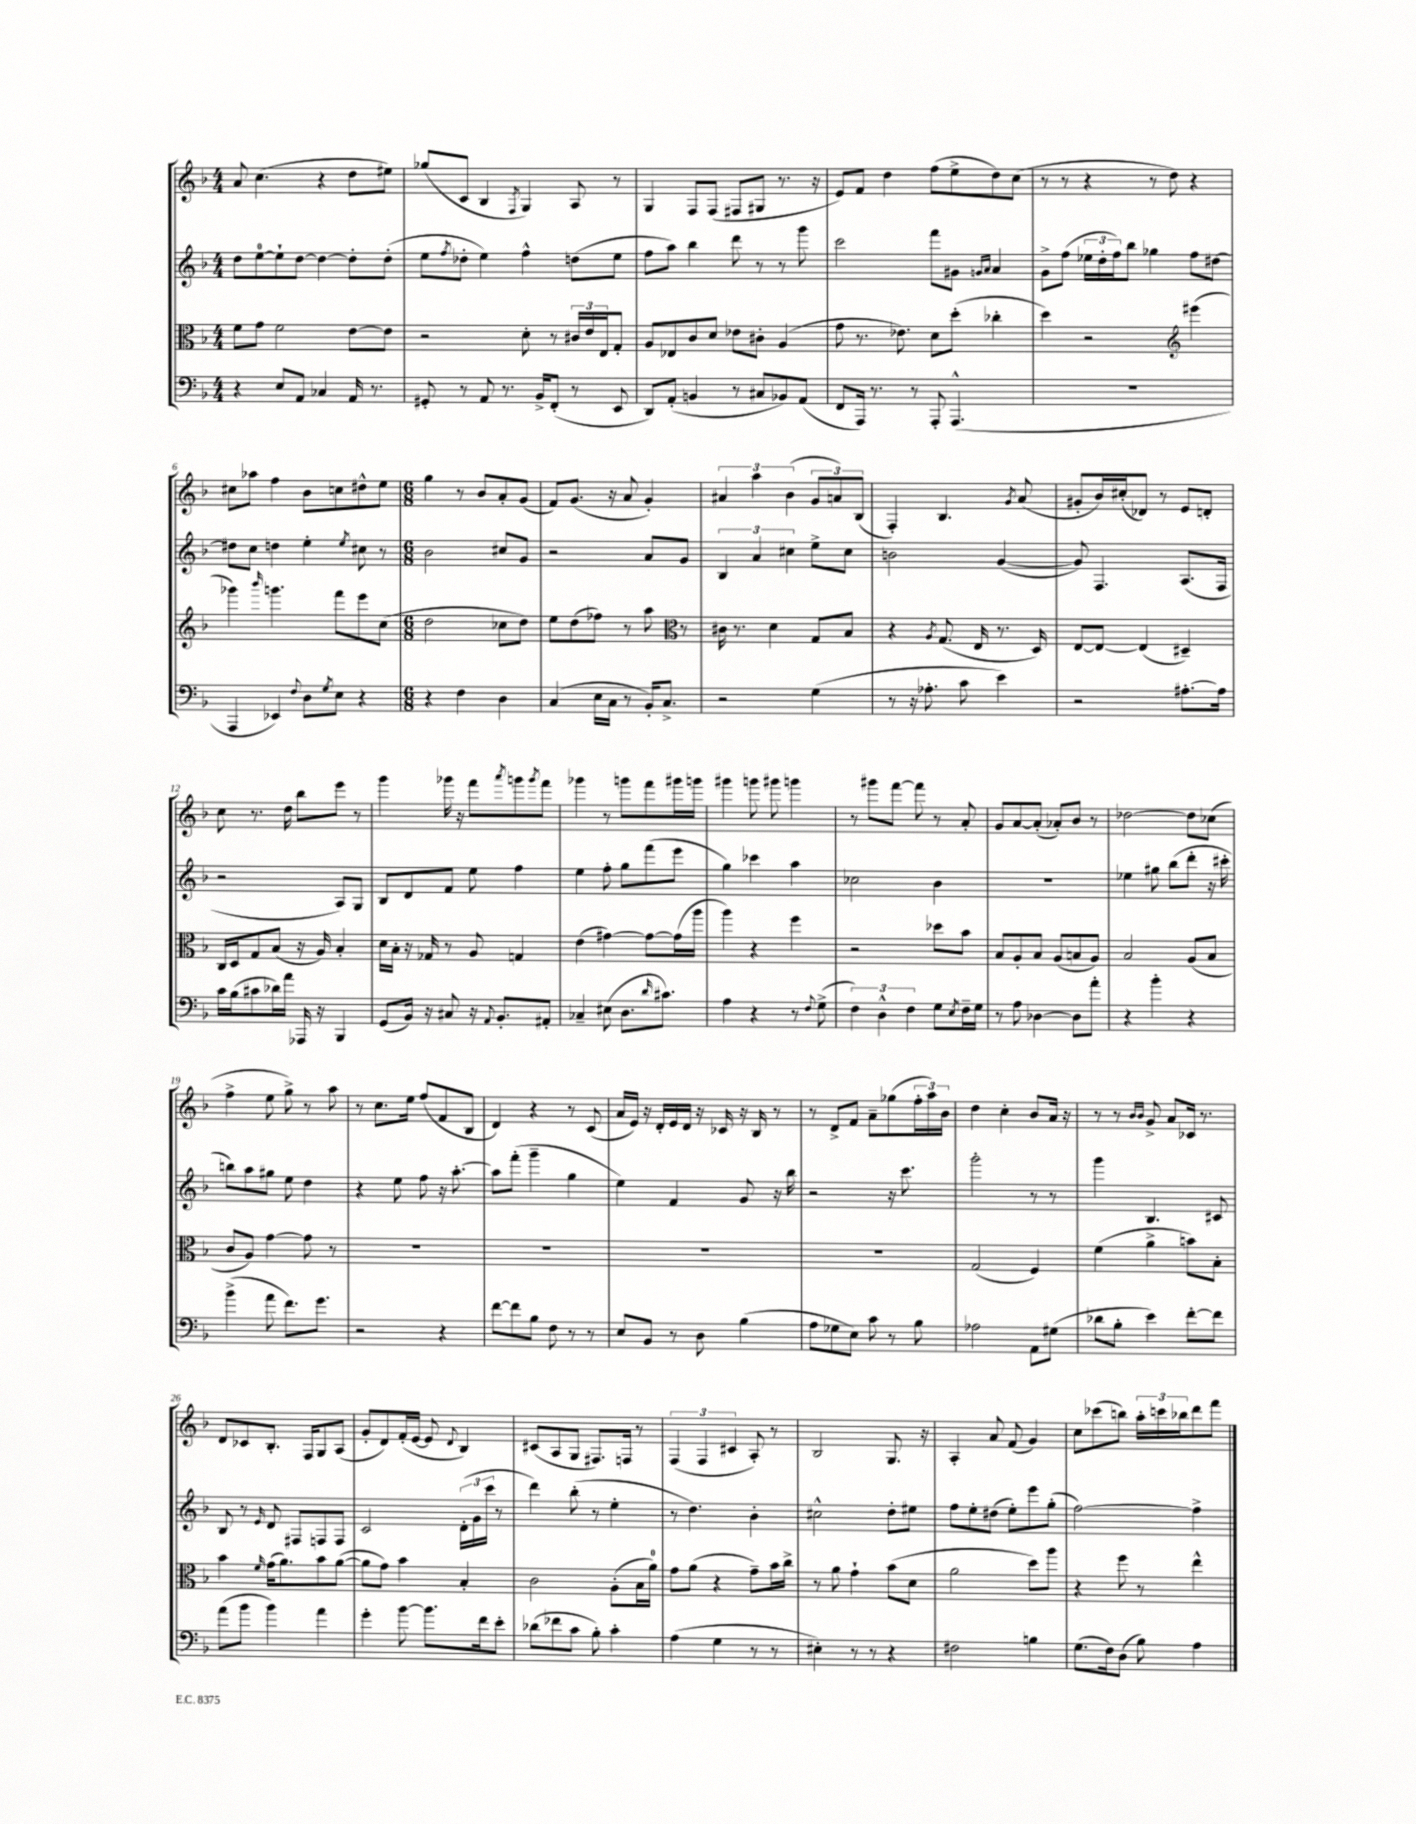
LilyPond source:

<<
\new StaffGroup <<
\new Staff = "s0" {
    \clef treble \key f \major \numericTimeSignature \time 4/4
    a'8 c''4.( r4 d''8 eis''8) |
    ges''8( c'8 bes4 \acciaccatura { f8 } g4) a8 r8 |
    g4 f8 f8( fis8 gis8 r8. r16 |
    e'8) f'8 d''4 f''8( e''8-> d''8) c''8( |
    r8 r8 r4 r8 d''8) r4 |
    cis''8 aes''8 f''4 bes'8 c''8 dis''8-^ e''8 |
    \numericTimeSignature \time 6/8 g''4 r8 bes'8 a'8-. g'8( |
    f'8) g'8.( r16 a'8 g'4-.) |
    \tuplet 3/2 { ais'4 a''4 bes'4( } \tuplet 3/2 { g'8 a'8) bes8( } |
    f4-.) bes4. \acciaccatura { g'8 } a'8( |
    gis'8-. bes'16) cis''16-.( des'8) r8 e'8 d'8-. |
    c''8 r8. d''16 bes''8 e'''8 r8 |
    g'''4 ges'''16 r16 f'''8 \acciaccatura { a'''8 } g'''8 \acciaccatura { g'''8 } f'''8 |
    ges'''4 r8 g'''8 f'''8 gis'''16 g'''16 |
    gis'''4 g'''8 gis'''8 g'''4 |
    r8 gis'''8 f'''8~ f'''8 r8 a'8-. |
    g'8 a'8~ a'8-.( aes'8-.) bes'8 r8 |
    des''2~ des''8 ces''8( |
    f''4-> e''8 g''8->) r8 a''8 |
    r8 c''8. e''16 f''8( f'8 bes8 |
    d'4) r4 r8 c'8( |
    a'16 e'16) r16 d'16-. e'16 d'16 r16 ces'16 r16 bes16 r8 |
    r8 d'8-> f'8 a'8-- ges''8( \tuplet 3/2 { f''16-. a''16) bes'16 } |
    d''4 c''4-. bes'8 a'16 r16 |
    r8 r8 \grace { bes'16 bes'16 } g'8-> a'8 ces'16 r8. |
    d'8 ces'8 bes8.-. f16 g8 a8( |
    g'8-. d'8) f'16-.( e'16~ e'8 \appoggiatura { d'8 } bes4) |
    cis'8( a8 g8 fis8.) f16 r8 |
    \tuplet 3/2 { f4( f4 cis'4 } a8-.) r8 |
    bes2 g8. r16 |
    a4-. a'8 f'8( g'4) |
    c''8 ces'''8( b''8) \tuplet 3/2 { a''16-. c'''16 bes''16 } d'''8 f'''8 \bar "|." |
}
\new Staff = "s1" {
    \clef treble \key f \major \numericTimeSignature \time 4/4
    d''8 e''8-0~ e''8-! d''8~ d''4~ d''8-. d''8-.( |
    e''8 \acciaccatura { f''8 } des''8-. e''4) f''4-^ d''8( e''8 |
    f''8 a''8) bes''4 d'''8 r8 r8 g'''8 |
    c'''2 f'''8 gis'8 \grace { g'16 a'16 } a'4 |
    g'8-> f''8( \tuplet 3/2 { ees''16 d''16-. f''16) } bes''8 ges''4 f''8 dis''8~ |
    dis''8 c''8 d''4 e''4-. \acciaccatura { e''8 } cis''8 r8 |
    \numericTimeSignature \time 6/8 bes'2 cis''8 g'8 |
    r2 a'8 g'8 |
    \tuplet 3/2 { bes4 a'4 cis''4 } e''8-> cis''8 |
    b'2 g'4~( |
    g'8) f4. a8.( f16 |
    r2 a8) g8 |
    bes8 d'8 f'8 e''8 f''4 |
    e''4 f''8-. g''8 f'''8( e'''8 |
    g''4) ces'''4 a''4 |
    ces''2 bes'4 |
    R2. |
    ees''4 gis''8 bes''8( d'''8-. r16 cis'''16-. |
    b''8) a''8 gis''8 e''8 d''4 |
    r4 e''8 f''8 r16 a''8.~-. |
    a''8 f'''8-.( g'''4-- g''4 |
    e''4) f'4 g'8 r16 bes''16 |
    r2 r16 c'''8. |
    g'''2-. r8 r8 |
    g'''4 bes4. cis'8 |
    bes8 r8 \grace { e'16 } d'8 fis8 f8 f8 |
    c'2 \tuplet 3/2 { d'16-.( g'16 c'''16 } r8 |
    d'''4) bes''8-.( r8 e''4-. |
    r8 d''4.) bes'4-. |
    cis''2-^ d''8-. eis''8 |
    f''8 e''8-. dis''8( e''8-.) e'''8 g''8-.( |
    f''2~) f''4-> \bar "|." |
}
\new Staff = "s2" {
    \clef alto \key f \major \numericTimeSignature \time 4/4
    f'8 g'8 f'2 e'8~ e'8 |
    r2 d'8-. r8 \tuplet 3/2 { cis'16 e'16 e16 } g8-. |
    a8 ees8 c'8 d'8 ees'8 cis'8-. a4( |
    g'8 r8. ees'8.) d'8 d''8-.( ces''4-. |
    d''4) r2 \clef treble eis'''4( |
    ges'''4) \grace { bes'''16 } g'''4. f'''8 e'''8 c''8( |
    \numericTimeSignature \time 6/8 d''2 ces''8 d''8) |
    e''8 d''8( fes''8) r8 a''8 r8 |
    \clef alto cis'16 r8. d'4 g8 bes8 |
    r4 \acciaccatura { a8 } g8.( e16 r8. d16) |
    e8~ e8~ e4( dis4--) |
    c16 d16 g8 bes8( r16 a16) bes4-. |
    d'16 bes16-. r16 ges16 r8 a8 g4 |
    e'4( gis'4~) gis'8~ gis'16( a''16 |
    a''4) r4 f''4 |
    r2 des''8 bes'8 |
    bes8 a8-. bes8 a8( b8 a8) |
    bes2 a8( bes8 |
    c'8 a8) g'4~ g'8 r8 |
    R2. |
    R2. |
    R2. |
    R2. |
    g2( f4) |
    f'4( a'4-> b'8) bes8-. |
    bes'4 \grace { f'16 } g'16( a'8.) bes'8 a'8~( |
    a'8 g'8) bes'4 bes4-. |
    c'2 a8-.( bes16 a'16-0) |
    g'8 a'8( r4 g'8--) bes'16 c''16-> |
    r8 a'8 g'4-! bes'8( d'8 |
    a'2 d''8) a''8 |
    r4 f''8 r8 e''4-^ \bar "|." |
}
\new Staff = "s3" {
    \clef bass \key f \major \numericTimeSignature \time 4/4
    r4 e8 a,8 ces4 a,16 r8. |
    gis,8-. r8 a,8 r8. bes,16-> f,8-.( r8 e,8 |
    d,8) a,8-.( b,4 r8 cis8 bes,8) a,8( |
    f,8 a,,16) r8. r8 a,,8-. a,,4.-^( |
    R1 |
    a,,4 ees,4) \appoggiatura { f8 } d8 \acciaccatura { g8 } e8 r4 |
    \numericTimeSignature \time 6/8 r4 f4 d4 |
    c4( e16 c16 r8 bes,16-.) c8.-> |
    r2 g4( |
    r8 r16 aes8.-. c'8 e'4) |
    r2 ais8.~-. ais16 |
    c'16 bes16( cis'8 des'16) a'16 aes,,16 r16 bes,,4 |
    g,8( bes,16) r16 cis8 r16 \appoggiatura { a,8 } bes,8.-. ais,8-. |
    ces4-- eis8( d8. \grace { d'16 } cis'8.) |
    a4 r4 r8 \appoggiatura { f8 } g8->( |
    \tuplet 3/2 { f4) d4-^ f4 } g8 \acciaccatura { e8 } f16-- g16 |
    r8 a8 des4~ des8 a'8-. |
    r4 bes'4-. r4 |
    bes'4->( a'8 f'8.) g'8. |
    r2 r4 |
    f'8~ f'8 bes8 f8 r8 r8 |
    e8 bes,8 r8 d8 bes4( |
    a8 ges8 e8) c'8 r8 bes8 |
    aes2 a,8 gis8( |
    des'8 bes8-. e'4) f'8~-. f'8 |
    a'8( bes'8 bes'4) a'4 |
    g'4-. bes'8~ bes'8. f'16 e'8-. |
    des'8( fes'8 c'8 bes8-.) c'4-. |
    a4( g4 r8 r8 |
    eis4-.) r8 r8 r4 |
    fis2 b4 |
    g8.( f16) d8( bes8) a4 \bar "|." |
}
>>
>>
